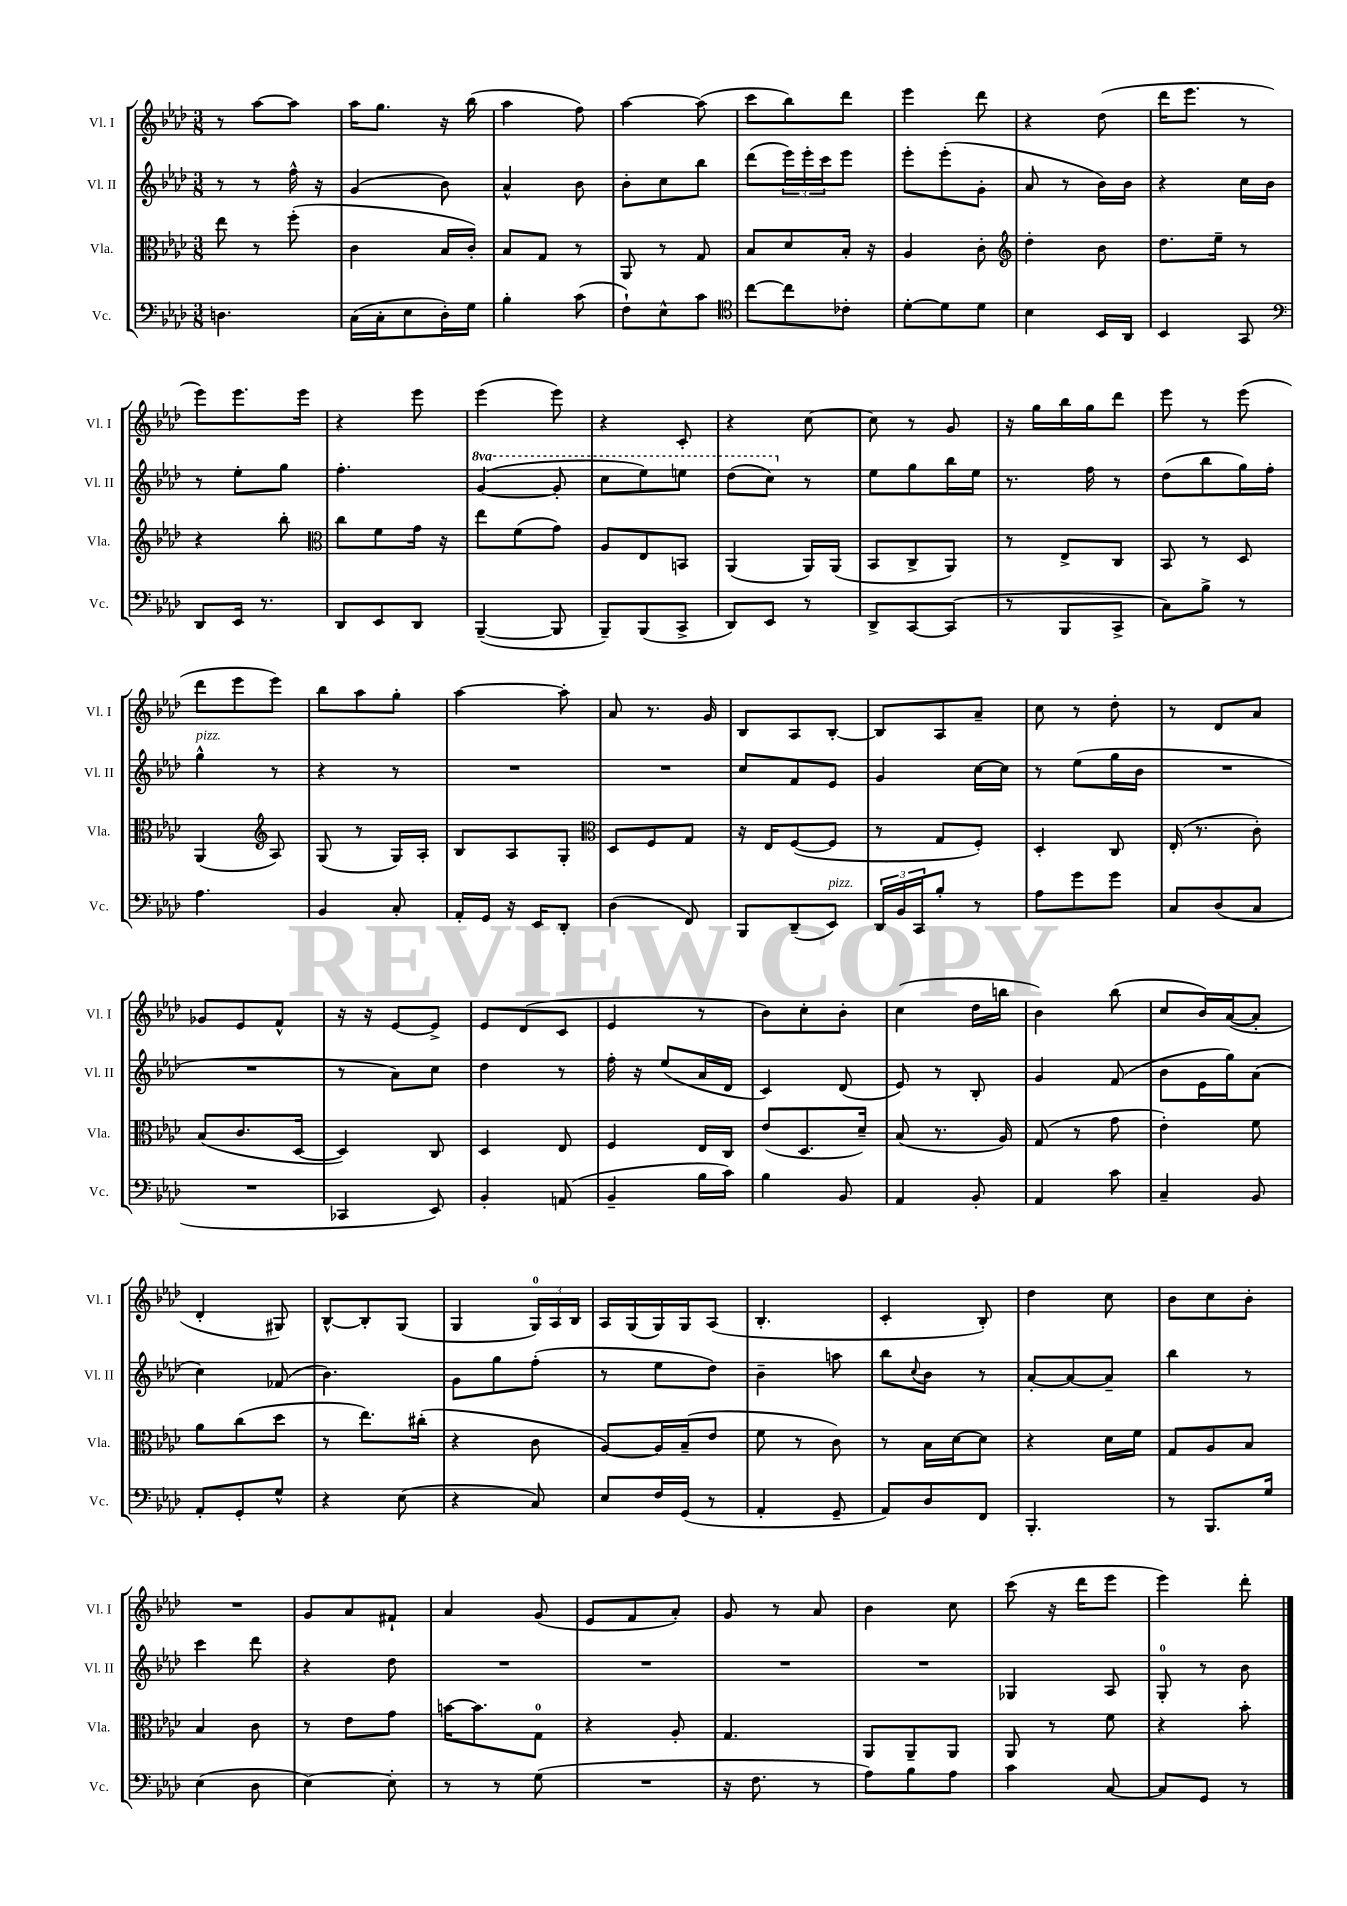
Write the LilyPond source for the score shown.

<<
\new StaffGroup <<
\new Staff = "s0" \with { instrumentName = "Vl. I" shortInstrumentName = "Vl. I" } {
    \clef treble \key aes \major \numericTimeSignature \time 3/8
    r8 aes''8~ aes''8 |
    aes''16 g''8. r16 bes''16( |
    aes''4 f''8) |
    aes''4~ aes''8( |
    c'''8 bes''8) des'''8 |
    ees'''4 des'''8 |
    r4 des''8( |
    des'''16 ees'''8. r8 |
    ees'''8) ees'''8. ees'''16 |
    r4 ees'''8 |
    ees'''4( ees'''8) |
    r4 c'8-. |
    r4 c''8~ |
    c''8 r8 g'8 |
    r16 g''16 bes''16 g''16 des'''8 |
    ees'''8 r8 ees'''8( |
    des'''8 ees'''8 ees'''8) |
    bes''8 aes''8 g''8-. |
    aes''4~ aes''8-. |
    aes'8 r8. g'16 |
    bes8 aes8 bes8~-. |
    bes8 aes8 aes'8-- |
    c''8 r8 des''8-. |
    r8 des'8 aes'8 |
    ges'8 ees'8 f'8-^ |
    r16 r16 ees'8~ ees'8-> |
    ees'8 des'8( c'8 |
    ees'4 r8 |
    bes'8) c''8-. bes'8-. |
    c''4( des''16 b''16 |
    bes'4) bes''8( |
    c''8 bes'16) aes'16~( aes'8-. |
    des'4-. gis8) |
    bes8~-^ bes8-. g8( |
    g4 \tuplet 3/2 { g16-0) aes16 bes16 } |
    aes16 g16( g16) g16 aes8( |
    bes4.-. |
    c'4-. bes8-.) |
    des''4 c''8 |
    bes'8 c''8 bes'8-. |
    R4. |
    g'8 aes'8 fis'8-! |
    aes'4 g'8( |
    ees'8 f'8 aes'8-.) |
    g'8 r8 aes'8 |
    bes'4 c''8 |
    c'''8( r16 des'''16 ees'''8 |
    ees'''4) des'''8-. \bar "|." |
}
\new Staff = "s1" \with { instrumentName = "Vl. II" shortInstrumentName = "Vl. II" } {
    \clef treble \key aes \major \numericTimeSignature \time 3/8 \set Staff.ottavationMarkups = #ottavation-simple-ordinals
    r8 r8 f''16-^ r16 |
    g'4( bes'8) |
    aes'4-^ bes'8 |
    bes'8-. c''8 bes''8 |
    des'''8( \tuplet 3/2 { ees'''16) ees'''16-. c'''16 } ees'''8 |
    ees'''8-. ees'''8-.( g'8-. |
    aes'8 r8 bes'16) bes'16 |
    r4 c''16 bes'16 |
    r8 ees''8-. g''8 |
    f''4.-. |
    \ottava #1 g''4~( g''8-. |
    c'''8 ees'''8) e'''8 |
    des'''8( c'''8) \ottava #0 r8 |
    ees''8 g''8 bes''16 ees''16 |
    r8. f''16 r8 |
    des''8( bes''8 g''16) f''16-. |
    g''4-^^\markup { \italic "pizz." } r8 |
    r4 r8 |
    R4. |
    R4. |
    c''8 f'8 ees'8 |
    g'4 c''16~ c''16 |
    r8 ees''8( g''16 bes'16 |
    R4. |
    R4. |
    r8 aes'8) c''8 |
    des''4 r8 |
    f''16-. r16 ees''8( aes'16 des'16 |
    c'4) des'8( |
    ees'8) r8 bes8-. |
    g'4 f'8( |
    bes'8 ees'16 g''16) aes'8( |
    c''4) fes'8( |
    bes'4.) |
    g'8 g''8 f''8-.( |
    r8 ees''8 des''8) |
    bes'4-- a''8 |
    bes''8 \appoggiatura { c''8 } bes'8 r8 |
    aes'8~-. aes'8~ aes'8-- |
    bes''4 r8 |
    c'''4 des'''8 |
    r4 des''8 |
    R4. |
    R4. |
    R4. |
    R4. |
    ges4 aes8 |
    g8-0-. r8 bes'8 \bar "|." |
}
\new Staff = "s2" \with { instrumentName = "Vla." shortInstrumentName = "Vla." } {
    \clef alto \key aes \major \numericTimeSignature \time 3/8
    ees''8 r8 f''8-.( |
    c'4 bes16 c'16-.) |
    bes8 g8 r8 |
    aes,8 r8 g8 |
    bes8 des'8 bes16-. r16 |
    aes4 c'8-. |
    \clef treble des''4-. bes'8 |
    des''8. ees''16-- r8 |
    r4 bes''8-. |
    \clef alto c''8 f'8 g'16 r16 |
    ees''8 f'8( g'8) |
    aes8 ees8 b,8 |
    aes,4( aes,16) aes,16( |
    bes,8 c8-> aes,8) |
    r8 ees8-> c8 |
    bes,8 r8 des8 |
    aes,4( \clef treble aes8) |
    g8( r8 g16) aes16-. |
    bes8 aes8 g8-. |
    \clef alto des8 f8 g8 |
    r16 ees16 f8~( f8 |
    r8 g8 f8-.) |
    des4-. c8 |
    ees16-.( r8. c'8-.) |
    bes8( c'8. des16~ |
    des4) c8 |
    des4 ees8 |
    f4 ees16 c16 |
    ees'8( des8. des'16--) |
    bes8( r8. aes16) |
    g8( r8 g'8 |
    ees'4-.) f'8 |
    aes'8 c''8( des''8 |
    r8 ees''8.) cis''16-.( |
    r4 c'8 |
    aes8~) aes16 bes16--( ees'8 |
    f'8 r8 c'8) |
    r8 bes16 des'16~ des'8 |
    r4 des'16 f'16 |
    g8 aes8 bes8 |
    bes4 c'8 |
    r8 ees'8 g'8 |
    b'16~ b'8. g8-0 |
    r4 aes8-. |
    g4. |
    aes,8 aes,8-- aes,8 |
    aes,8 r8 f'8 |
    r4 bes'8-. \bar "|." |
}
\new Staff = "s3" \with { instrumentName = "Vc." shortInstrumentName = "Vc." } {
    \clef bass \key aes \major \numericTimeSignature \time 3/8
    d4. |
    c16( c16-. ees8 des16-.) g16 |
    bes4-. c'8( |
    f8-!) ees8-^ c'8 |
    \clef tenor c''8~ c''8 ces'8-. |
    des'8~-. des'8 des'8 |
    bes4 bes,16 aes,16 |
    bes,4 g,8 |
    \clef bass des,8 ees,16 r8. |
    des,8 ees,8 des,8 |
    bes,,4~--( bes,,8 |
    bes,,8--) bes,,8( c,8-> |
    des,8) ees,8 r8 |
    des,8-> c,8~ c,8( |
    r8 bes,,8 c,8-> |
    c8) bes8-> r8 |
    aes4. |
    bes,4 c8-. |
    aes,16-. g,16 r16 ees,16 des,8-. |
    des4( f,8) |
    bes,,8 des,8--( ees,8^\markup { \italic "pizz." }) |
    \tuplet 3/2 { des,16 bes,16 c,16 } bes8-. r8 |
    aes8 g'8 g'8 |
    c8 des8( c8 |
    R4. |
    ces,4 ees,8) |
    bes,4-. a,8( |
    bes,4-- bes16 c'16) |
    bes4 bes,8 |
    aes,4 bes,8-. |
    aes,4 c'8 |
    c4-- bes,8 |
    aes,8-. g,8-. g8-^ |
    r4 ees8( |
    r4 c8) |
    ees8 f16 g,16( r8 |
    aes,4-. g,8-- |
    aes,8) des8 f,8 |
    bes,,4.-. |
    r8 bes,,8. g16 |
    ees4( des8 |
    ees4~) ees8-. |
    r8 r8 g8( |
    R4. |
    r16 f8. r8 |
    aes8) bes8 aes8 |
    c'4 c8~ |
    c8 g,8 r8 \bar "|." |
}
>>
>>
\layout { \context { \Score \remove "Bar_number_engraver" } }
